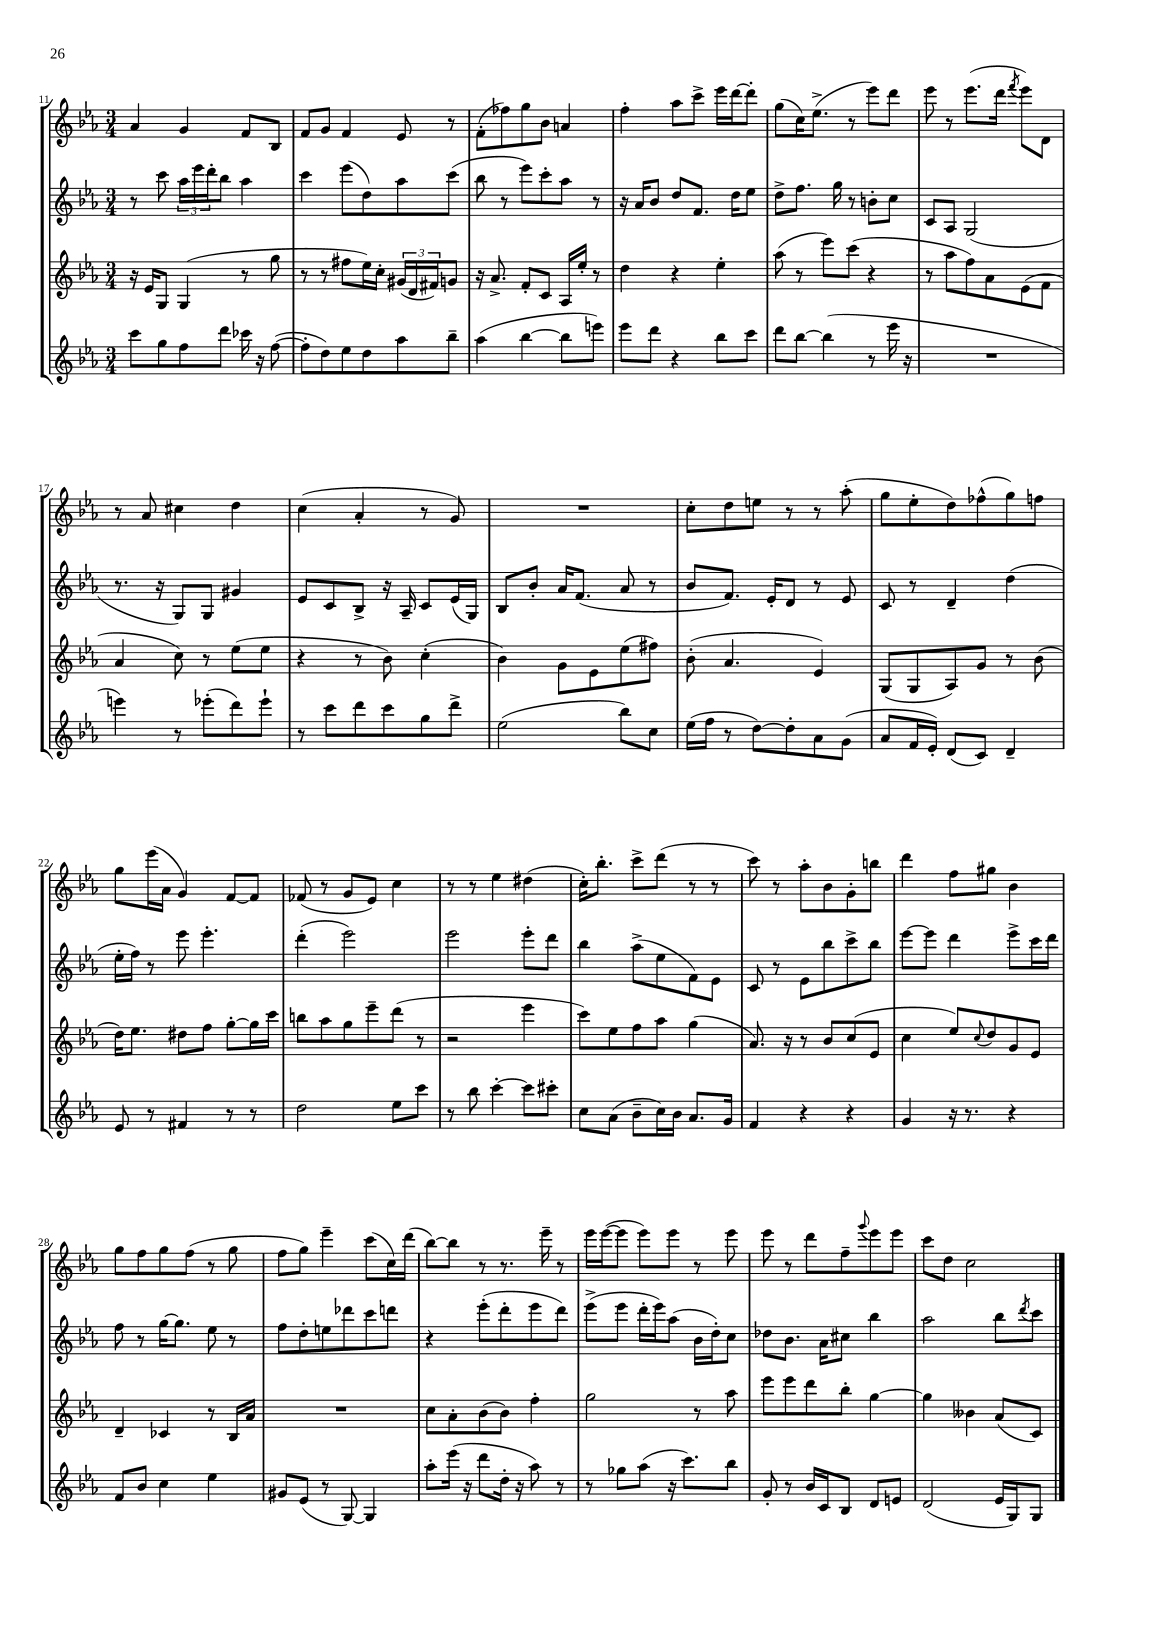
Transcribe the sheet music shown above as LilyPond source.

<<
\new StaffGroup <<
\new Staff = "s0" {
    \clef treble \key ees \major \numericTimeSignature \time 3/4
    aes'4 g'4 f'8 bes8 |
    f'8 g'8 f'4 ees'8 r8 |
    f'8-.( fes''8) g''8 bes'8 a'4 |
    f''4-. aes''8 c'''8-> ees'''16 d'''16~ d'''8-. |
    g''8( c''16) ees''8.->( r8 ees'''8) d'''8 |
    ees'''8 r8 ees'''8.( d'''16 \acciaccatura { f'''8 } ees'''8) d'8 |
    r8 aes'8 cis''4 d''4 |
    c''4( aes'4-. r8 g'8) |
    R2. |
    c''8-. d''8 e''8 r8 r8 aes''8-.( |
    g''8 ees''8-. d''8) fes''8-^( g''8) f''8 |
    g''8 ees'''16( aes'16 g'4) f'8~ f'8 |
    fes'8( r8 g'8 ees'8) c''4 |
    r8 r8 ees''4 dis''4( |
    c''16-.) bes''8.-. c'''8-> d'''8( r8 r8 |
    c'''8) r8 aes''8-. bes'8 g'8-. b''8 |
    d'''4 f''8 gis''8 bes'4 |
    g''8 f''8 g''8 f''8( r8 g''8 |
    f''8 g''8) ees'''4-- c'''8( c''16) d'''16( |
    bes''8~) bes''8 r8 r8. ees'''16-- r8 |
    ees'''16 ees'''16~( ees'''8 ees'''8) ees'''8 r8 ees'''8 |
    ees'''8 r8 d'''8 f''8-- \appoggiatura { g'''8 } ees'''8 ees'''8 |
    c'''8 d''8 c''2 \bar "|." |
}
\new Staff = "s1" {
    \clef treble \key ees \major \numericTimeSignature \time 3/4
    r8 c'''8 \tuplet 3/2 { aes''16 ees'''16 d'''16-. } bes''8 aes''4 |
    c'''4 ees'''8( d''8) aes''8 c'''8( |
    bes''8 r8 ees'''8) c'''8-. aes''8 r8 |
    r16 aes'16 bes'8 d''8 f'8. d''16 ees''8 |
    d''8-> f''8. g''16 r8 b'8-. c''8 |
    c'8 aes8 g2( |
    r8. r16 g8) g8 gis'4 |
    ees'8 c'8 bes8-> r16 aes16-- c'8 ees'16( g16) |
    bes8 bes'8-. aes'16 f'8.( aes'8 r8 |
    bes'8 f'8.) ees'16-. d'8 r8 ees'8 |
    c'8 r8 d'4-- d''4( |
    ees''16-. f''16) r8 ees'''8 ees'''4.-. |
    d'''4-.( ees'''2) |
    ees'''2 ees'''8-. d'''8 |
    bes''4 aes''8->( ees''8 f'8) ees'8 |
    c'8 r8 ees'8 bes''8 c'''8-> bes''8 |
    ees'''8~ ees'''8 d'''4 ees'''8-> c'''16 d'''16 |
    f''8 r8 g''16~ g''8. ees''8 r8 |
    f''8 d''8-. e''8 des'''8 c'''8 d'''8 |
    r4 ees'''8-.( d'''8-. ees'''8 d'''8) |
    ees'''8->( ees'''8 d'''16-. ees'''16) aes''8( bes'16 d''16-.) c''8 |
    des''8 bes'8. aes'16 cis''8 bes''4 |
    aes''2 bes''8 \acciaccatura { d'''8 } c'''8 \bar "|." |
}
\new Staff = "s2" {
    \clef treble \key ees \major \numericTimeSignature \time 3/4
    r16 ees'16 g8 g4( r8 g''8 |
    r8 r8 fis''8 ees''16) c''16-. \tuplet 3/2 { gis'16( d'16 fis'16) } g'8 |
    r16 aes'8.-> f'8-. c'8 aes16 ees''16-. r8 |
    d''4 r4 ees''4-. |
    aes''8( r8 ees'''8) c'''8( r4 |
    r8 aes''8 f''8) aes'8 ees'8( f'8 |
    aes'4 c''8) r8 ees''8( ees''8 |
    r4 r8 bes'8) c''4-.( |
    bes'4) g'8 ees'8 ees''8( fis''8) |
    bes'8-.( aes'4. ees'4) |
    g8( g8 aes8) g'8 r8 bes'8( |
    d''16) ees''8. dis''8 f''8 g''8~-. g''16 c'''16 |
    b''8 aes''8 g''8 ees'''8-- d'''8( r8 |
    r2 ees'''4 |
    c'''8) ees''8 f''8 aes''8 g''4( |
    aes'8.) r16 r8 bes'8 c''8( ees'8 |
    c''4 ees''8) \appoggiatura { c''8 } d''8 g'8 ees'8 |
    d'4-- ces'4 r8 bes16 aes'16 |
    R2. |
    c''8 aes'8-. bes'8( bes'8) f''4-. |
    g''2 r8 aes''8 |
    ees'''8 ees'''8 d'''8 bes''8-. g''4~ |
    g''4 beses'4 aes'8( c'8) \bar "|." |
}
\new Staff = "s3" {
    \clef treble \key ees \major \numericTimeSignature \time 3/4
    c'''8 g''8 f''8 d'''8 ces'''16 r16 f''8~( |
    f''8-. d''8) ees''8 d''8 aes''8 bes''8-- |
    aes''4( bes''4~ bes''8 e'''8) |
    ees'''8 d'''8 r4 bes''8 c'''8 |
    d'''8 bes''8~ bes''4( r8 ees'''16 r16 |
    R2. |
    e'''4) r8 ees'''8-.( d'''8) ees'''8-! |
    r8 c'''8 d'''8 c'''8 g''8 d'''8-> |
    ees''2( bes''8) c''8 |
    ees''16( f''16 r8 d''8~) d''8-. aes'8 g'8( |
    aes'8 f'16 ees'16-.) d'8( c'8) d'4-- |
    ees'8 r8 fis'4 r8 r8 |
    d''2 ees''8 c'''8 |
    r8 bes''8 c'''4~-. c'''8 cis'''8-. |
    c''8 aes'8( bes'8-- c''16) bes'16 aes'8. g'16 |
    f'4 r4 r4 |
    g'4 r16 r8. r4 |
    f'8 bes'8 c''4 ees''4 |
    gis'8 ees'8( r8 g8~) g4 |
    aes''8-. ees'''16( r16 d'''8 d''16-. r16 aes''8) r8 |
    r8 ges''8 aes''8( r16 c'''8.) bes''8 |
    g'8-. r8 bes'16 c'16 bes8 d'8 e'8 |
    d'2( ees'16 g16) g8 \bar "|." |
}
>>
>>
\layout { \context { \Score currentBarNumber = #11 } }
